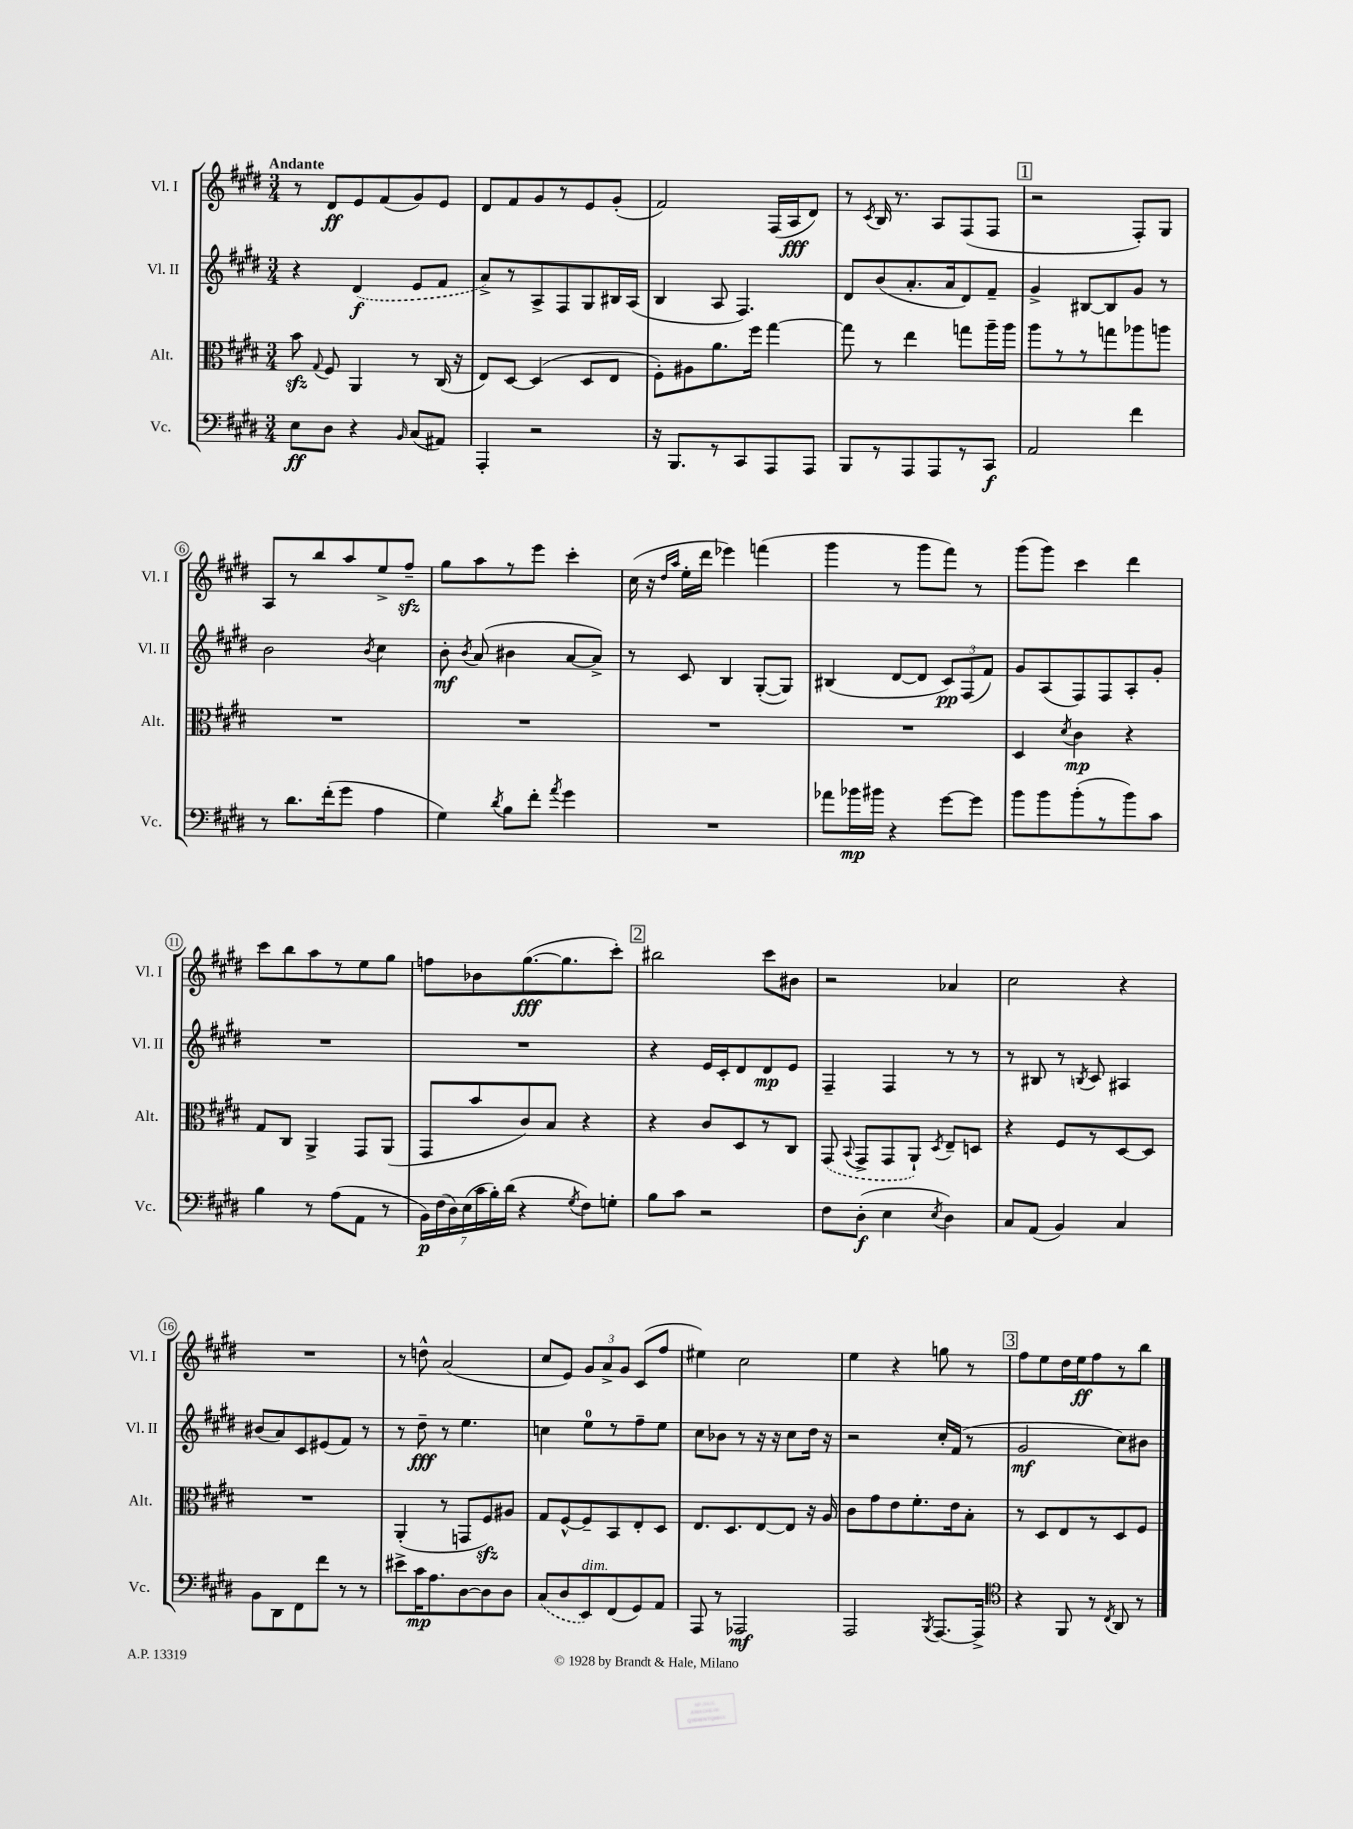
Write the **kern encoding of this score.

**kern	**kern	**kern	**kern
*staff4	*staff3	*staff2	*staff1
*clefF4	*clefC3	*clefG2	*clefG2
*k[f#c#g#d#]	*k[f#c#g#d#]	*k[f#c#g#d#]	*k[f#c#g#d#]
*M3/4	*M3/4	*M3/4	*M3/4
8E	8b	4r	8r
.	8qqG#	.	.
8D#	8F#	.	8d#
4r	4AA	(4d#	8e
.	.	.	(8f#
16qqBB	.	.	.
(8C#	8r	8e	8g#)
8AA#)	(16C#	8f#	8e
.	16r	.	.
=	=	=	=
4AAA'	8E)	8a^)	8d#
.	[8D#	8r	8f#
2r	(4D#]	8A^	8g#
.	.	8F#	8r
.	8D#	8G#	8e
.	8E	16B#	(8g#'
.	.	(16A	.
=	=	=	=
16r	8F#')	4B	2f#)
8.BBB	.	.	.
.	8A#	.	.
8r	8.a	8A	.
8CC#	.	4.F#)	.
.	16ff#	.	.
8AAA	[4gg#	.	(16F#
.	.	.	16A
8AAA	.	.	8d#)
=	=	=	=
8BBB	8gg#]	8d#	8r
.	.	.	8qc#
8r	8r	(8b	16B
.	.	.	8.r
8AAA	4ee	8.a'	.
8AAA	.	.	8A
.	.	16a	.
8r	8gg	8d#)	(8F#
8CC#	16aa~	8f#~	8F#
.	16aa	.	.
=	=	=	=
2AA	8aa	4g#^	2r
.	8r	.	.
.	8r	[8B#	.
.	8gg	8B#]	.
4f#	8aa-	8g#	8F#')
.	8aa	8r	8G#
=	=	=	=
8r	2.r	2b	8A
8.d#	.	.	8r
.	.	.	8bb
(16f#'	.	.	.
8g#	.	.	8aa
.	.	8qb	.
4A	.	4cc#	8ee^
.	.	.	8ff#~
=	=	=	=
4G#)	2.r	8b'	8gg#
.	.	8qb	.
.	.	(8a	8aa
8qd#	.	.	.
8B	.	4b#	8r
8f#'	.	.	8eee
8qa	.	.	.
4g#	.	[8a	4ccc#'
.	.	8a^])	.
=	=	=	=
2.r	2.r	8r	(16cc#
.	.	.	16r
.	.	.	16qqdd#
.	.	.	16qqaa
.	.	8c#	16ee'
.	.	.	16ddd#
.	.	4B	4eee-)
.	.	([8G#'	(4fff
.	.	8G#])	.
=	=	=	=
8a-	2.r	(4B#	4ggg#
16b-	.	.	.
16b#	.	.	.
4r	.	[8d#	8r
.	.	8d#]	8ggg#
[8g#	.	12c#)	8fff#)
.	.	(12F#	.
8g#]	.	.	8r
.	.	12f#)	.
=	=	=	=
8b	4D#	8g#	(8ggg#
8b	.	(8A	8ggg#)
.	8qd#	.	.
(8b'	4c#	8F#)	4ccc#
8r	.	8F#	.
8b)	4r	8A'	4ddd#
8c#	.	8g#'	.
=	=	=	=
4B	8G#	2.r	8ccc#
.	8C#	.	8bb
8r	4AA^	.	8aa
(8A	.	.	8r
8AA	8GG#	.	8ee
8r	(8AA	.	8gg#
=	=	=	=
28BB)	8GG#	2.r	8ff
(28F#	.	.	.
28D#)	.	.	.
(28E	.	.	.
.	8b	.	8b-
28c#	.	.	.
28B')	.	.	.
(28d#	.	.	.
4r	8c#)	.	([8.gg#
.	8B	.	.
.	.	.	8.gg#]
8qG#	.	.	.
8F#)	4r	.	.
8G'	.	.	8ccc#')
=	=	=	=
8B	4r	4r	2bb#
8c#	.	.	.
2r	8c#	16e	.
.	.	16c#'	.
.	8D#	8d#	.
.	8r	8d#	8ccc#
.	8C#	8e	8b#
=	=	=	=
8F#	(8GG#	4F#~	2r
.	8qqBB	.	.
(8D#'	8GG#^	.	.
4E	8GG#	4F#	.
.	8AA`)	.	.
8qE	8qD#	.	.
4D#)	8E~	8r	4a-
.	8D	8r	.
=	=	=	=
8C#	4r	8r	2cc#
(8AA	.	8B#	.
4BB)	8F#	8r	.
.	.	8qB	.
.	8r	8c#	.
4C#	[8D#	4A#	4r
.	8D#]	.	.
=	=	=	=
8BB	2.r	(8b#	2.r
8DD#	.	8a)	.
8FF#	.	8c#	.
8f#	.	(8e#	.
8r	.	8f#)	.
8r	.	8r	.
=	=	=	=
8e#^	(4AA'	8r	8r
16c#	.	8dd#~	8dd^^
8.A	.	.	.
.	8r	8r	(2a
[8D#	8GG	4.ee	.
8D#]	8F#)	.	.
8D#	8A#	.	.
=	=	=	=
(8C#	8G#	4cc	8cc#
8D#	[8F#^^	.	8e)
8EE)	8F#~]	8ee	12g#
.	.	.	12a^
(8FF#	8BB	8r	.
.	.	.	12g#
8GG#)	8E'	8ff#~	(8c#
8AA	8D#	8ee	8ff#
=	=	=	=
8AAA	8.E	8cc#	4ee#)
8r	.	8b-	.
.	8.D#	.	.
2AAA-	.	8r	2cc#
.	[8E	16r	.
.	.	16r	.
.	8E]	8cc#	.
.	16r	16dd#	.
.	16A	16r	.
=	=	=	=
2AAA	8c#	2r	4ee
.	8g#	.	.
.	8e	.	4r
.	8.f#'	.	.
8qBBB	.	.	.
[8.AAA	.	16cc#'	8gg
.	16e	(16f#	.
.	8B'	8r	8r
16AAA^]	.	.	.
=	=	=	=
*clefC4	*	*	*
4r	8r	2g#	8ff#
.	8D#	.	8ee
8FF#	8E	.	16dd#
.	.	.	16ee
8r	8r	.	8ff#
8qC#	.	.	.
8AA	8D#	8cc#)	8r
8r	8F#	8b#	8bb
==	==	==	==
*-	*-	*-	*-
